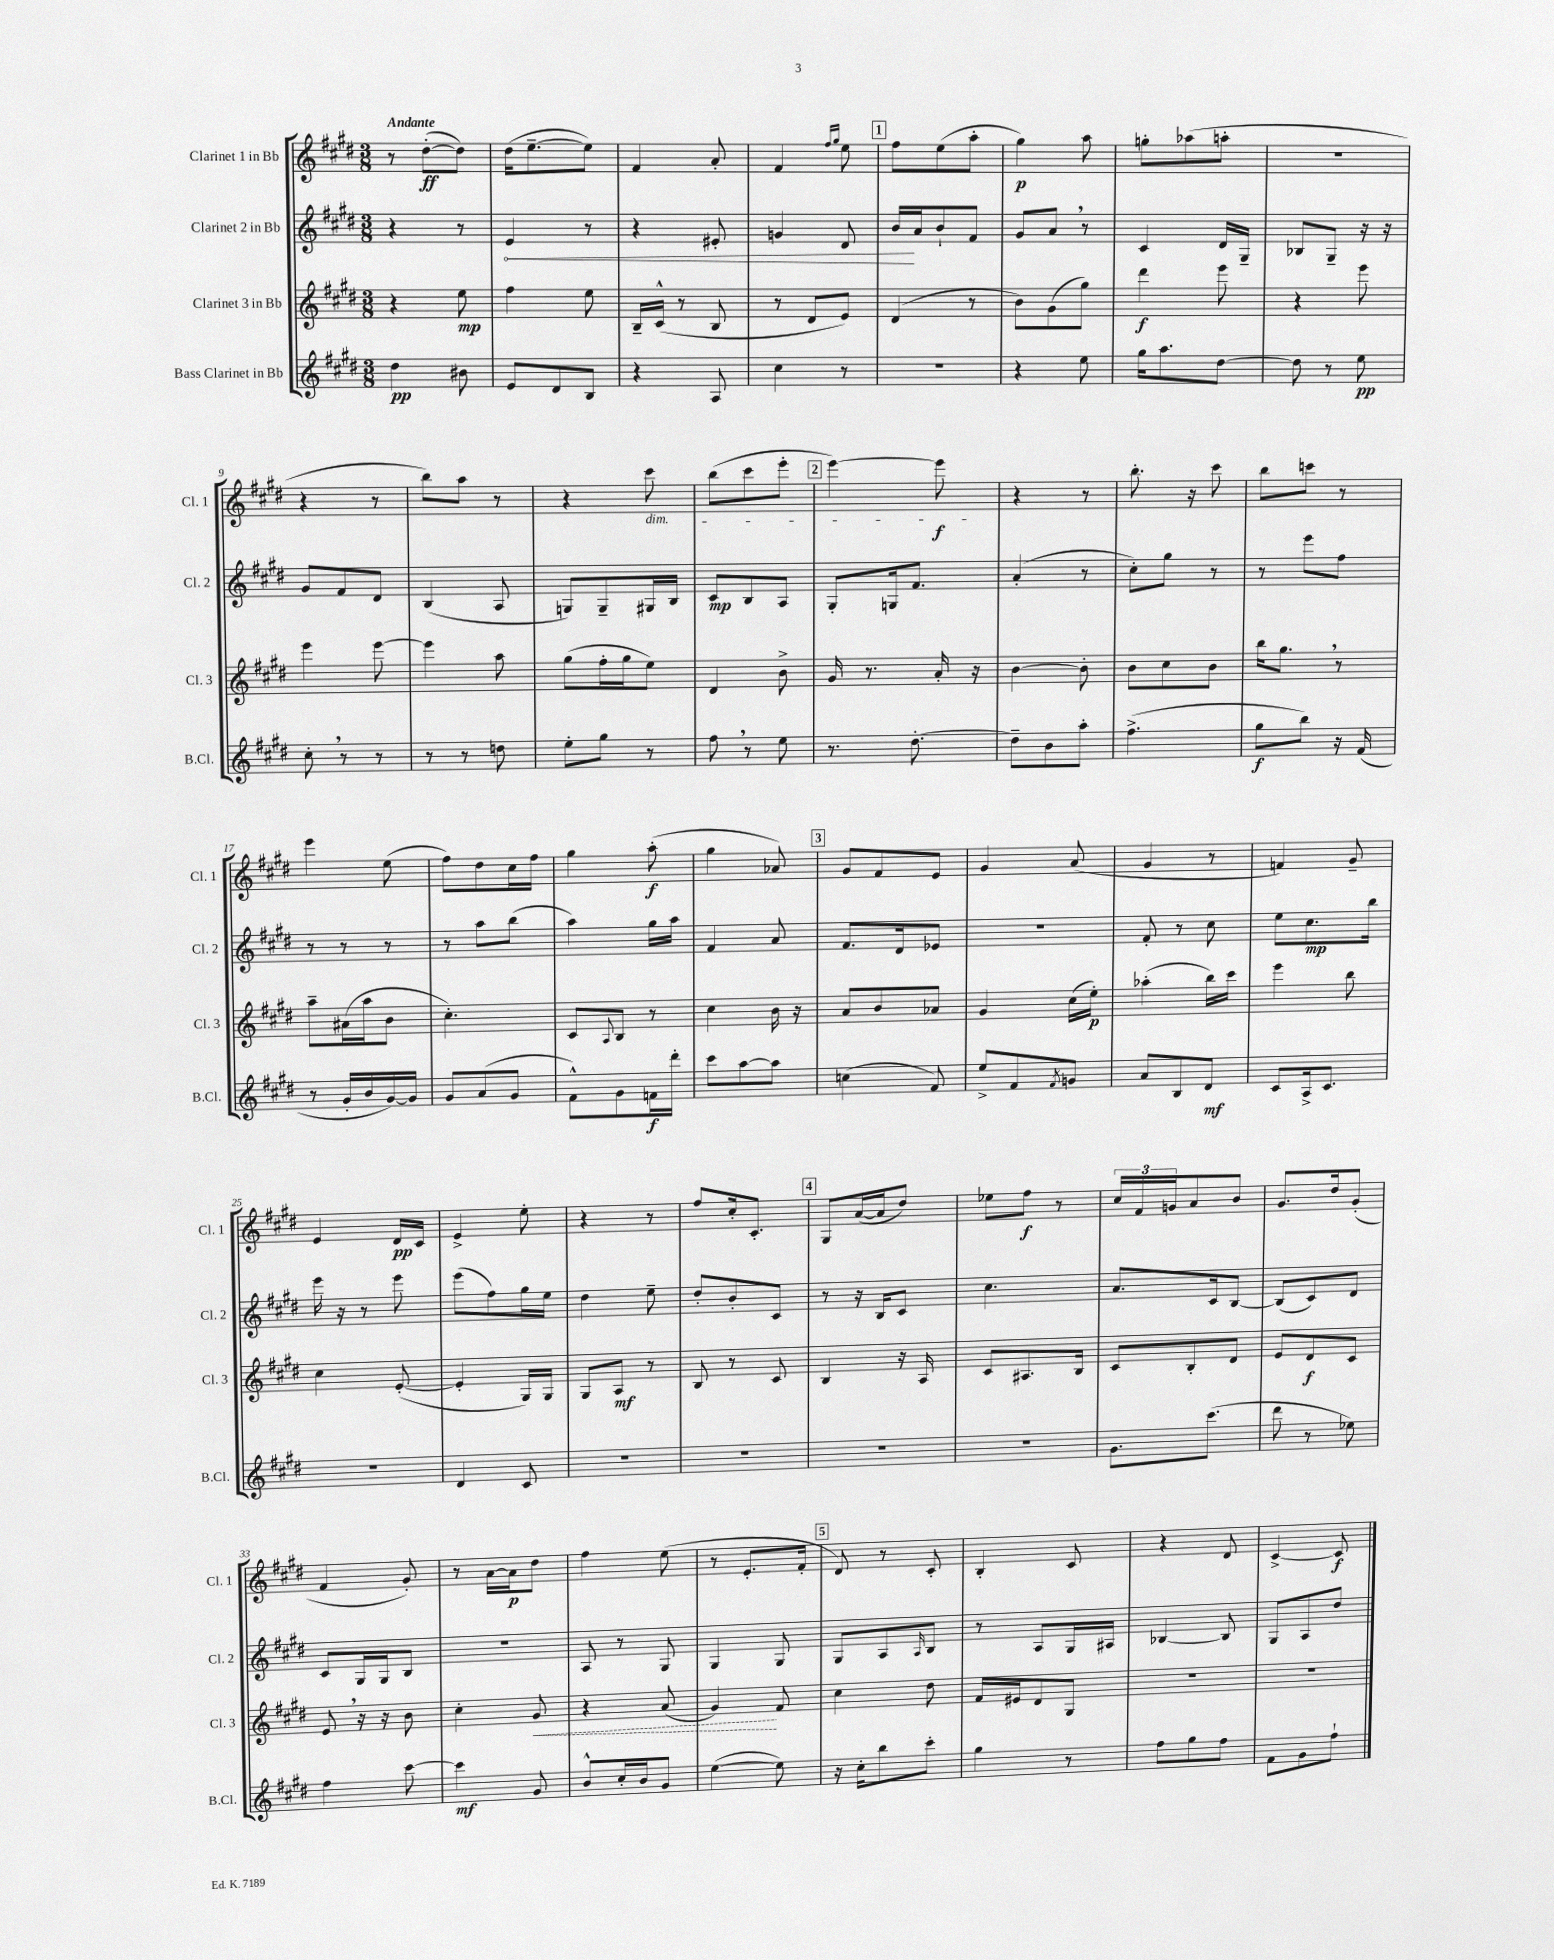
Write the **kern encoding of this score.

**kern	**dynam	**kern	**dynam	**kern	**dynam	**kern	**dynam
*part4	*part4	*part3	*part3	*part2	*part2	*part1	*part1
*staff4	*staff4	*staff3	*staff3	*staff2	*staff2	*staff1	*staff1
*I"Bass Clarinet in Bb	*	*I"Clarinet 3 in Bb	*	*I"Clarinet 2 in Bb	*	*I"Clarinet 1 in Bb	*
*I'B.Cl.	*	*I'Cl. 3	*	*I'Cl. 2	*	*I'Cl. 1	*
*clefG2	*	*clefG2	*	*clefG2	*	*clefG2	*
*k[f#c#g#d#]	*	*k[f#c#g#d#]	*	*k[f#c#g#d#]	*	*k[f#c#g#d#]	*
*M3/8	*	*M3/8	*	*M3/8	*	*M3/8	*
=1	=1	=1	=1	=1	=1	=1	=1
!	!	!	!	!	!	!LO:TX:a:B:t=Andante	!
4dd#\	pp	4r	.	4r	.	8r	.
.	.	.	.	.	.	([8dd#'\L	ff
8b#X\	.	8ee\	mp	8r	.	8dd#\J])	.
=2	=2	=2	=2	=2	=2	=2	=2
!	!	!	!	!	!LO:HP:b	!	!
8e/L	.	4ff#\	.	4e/	<	(16dd#\KL	.
.	.	.	.	.	.	[8.ee~\	.
8d#/	.	.	.	.	.	.	.
8B/J	.	8ee\	.	8r	.	8ee\J])	.
=3	=3	=3	=3	=3	=3	=3	=3
4r	.	16B~/LL	.	4r	.	4f#/	.
.	.	(16c#^^/JJ	.	.	.	.	.
.	.	8r	.	.	.	.	.
8A/	.	8B/	.	8e#X'/	.	8a'/	.
=4	=4	=4	=4	=4	=4	=4	=4
4cc#\	.	8r	.	4gn/	.	4f#/	.
.	.	8d#/L	.	.	.	.	.
.	.	.	.	.	.	16qqff#/LL	.
.	.	.	.	.	.	16qqgg#/JJ	.
8r	.	8e/J)	.	8d#/	.	8ee\	.
!!LO:REH:place=s1:t=1
=5	=5	=5	=5	=5	=5	=5	=5
4.r	.	(4d#/	.	16b/LL	.	8ff#\L	.
.	.	.	.	16a/J	[	.	.
.	.	.	.	8b`/	.	(8ee\	.
.	.	8r	.	8f#/J	.	8aa'\J	.
=6	=6	=6	=6	=6	=6	=6	=6
4r	.	8b\L)	.	8g#/L	.	4gg#\)	p
.	.	(8g#\	.	8a,/J	.	.	.
8ee\	.	8gg#\J)	.	8r	.	8aa\	.
=7	=7	=7	=7	=7	=7	=7	=7
16gg#\KL	.	4ddd#\	f	4c#/	.	8ggn'\L	.
8.aa\	.	.	.	.	.	.	.
.	.	.	.	.	.	(8aa-X\	.
[8dd#\J	.	8eee\	.	16d#/LL	.	8aan'\J	.
.	.	.	.	16G#~/JJ	.	.	.
=8	=8	=8	=8	=8	=8	=8	=8
8dd#\]	.	4r	.	8B-X/L	.	4.r	.
8r	.	.	.	8G#~/J	.	.	.
8ee\	pp	8eee\	.	16r	.	.	.
.	.	.	.	16r	.	.	.
!!LO:LB:g=z
=9	=9	=9	=9	=9	=9	=9	=9
8cc#',\	.	4eee\	.	8g#/L	.	4r	.
8r	.	.	.	8f#/	.	.	.
8r	.	[8eee\	.	8d#/J	.	8r	.
=10	=10	=10	=10	=10	=10	=10	=10
8r	.	4eee\]	.	(4B/	.	8bb\L)	.
8r	.	.	.	.	.	8aa\J	.
8ddn\	.	8aa\	.	8A/	.	8r	.
=11	=11	=11	=11	=11	=11	=11	=11
8ee'\L	.	(8gg#\L	.	8Gn/L)	.	4r	.
8gg#\J	.	16ff#'\L	.	8G~/	.	.	.
.	.	16gg#\J	.	.	.	.	.
!	!	!	!	!	!	!LO:TX:b:i:t=dim.	!
8r	.	8ee\J)	.	16G#X/L	.	8ccc#\	.
.	.	.	.	16B/JJ	.	.	.
=12	=12	=12	=12	=12	=12	=12	=12
8ff#,\	.	4d#/	.	8c#/L	mp	(8bb\L	.
8r	.	.	.	8B/	.	8ccc#\	.
8ee\	.	8b^\	.	8A/J	.	8eee'\J	.
!!LO:REH:place=s1:t=2
=13	=13	=13	=13	=13	=13	=13	=13
8.r	.	16g#/	.	8G#'/L	.	[4eee\)	.
.	.	8.r	.	.	.	.	.
.	.	.	.	16Gn/k	.	.	.
[8.dd#'\	.	.	.	8.f#/J	.	.	.
.	.	16a'/	.	.	.	8eee\]	f
.	.	16r	.	.	.	.	.
=14	=14	=14	=14	=14	=14	=14	=14
8dd#~\L]	.	[4b\	.	(4a'/	.	4r	.
8b\	.	.	.	.	.	.	.
8aa'\J	.	8b'\]	.	8r	.	8r	.
=15	=15	=15	=15	=15	=15	=15	=15
(4.ff#^\	.	8b\L	.	8cc#'\L)	.	8.bb'\	.
.	.	8cc#\	.	8gg#\J	.	.	.
.	.	.	.	.	.	16r	.
.	.	8b\J	.	8r	.	8ccc#\	.
=16	=16	=16	=16	=16	=16	=16	=16
8gg#\L	f	16bb\KL	.	8r	.	8bb\L	.
.	.	8.gg#,\J	.	.	.	.	.
8bb\J)	.	.	.	8eee\L	.	8cccn\J	.
16r	.	8r	.	8ff#\J	.	8r	.
(16f#/	.	.	.	.	.	.	.
!!LO:LB:g=z
=17	=17	=17	=17	=17	=17	=17	=17
8r	.	8aa~\L	.	8r	.	4eee\	.
16g#'/LL	.	(16a#X\L	.	8r	.	.	.
16b/	.	16aa\J	.	.	.	.	.
[16g#/)	.	8b\J	.	8r	.	(8ee\	.
16g#/JJ]	.	.	.	.	.	.	.
=18	=18	=18	=18	=18	=18	=18	=18
8g#/L	.	4.cc#'\)	.	8r	.	8ff#\L)	.
(8a/	.	.	.	8aa\L	.	8dd#\	.
8g#/J	.	.	.	(8bb\J	.	16cc#\L	.
.	.	.	.	.	.	16ff#\JJ	.
=19	=19	=19	=19	=19	=19	=19	=19
8f#^^\L)	.	8c#/L	.	4aa\)	.	4gg#\	.
.	.	8qqA/	.	.	.	.	.
8g#\	.	8B/J	.	.	.	.	.
16fn\L	f	8r	.	16gg#\LL	.	(8aa'\	f
16ddd#'\JJ	.	.	.	16aa\JJ	.	.	.
=20	=20	=20	=20	=20	=20	=20	=20
8ccc#\L	.	4cc#\	.	4f#/	.	4gg#\	.
[8aa\	.	.	.	.	.	.	.
8aa\J]	.	16b\	.	8a/	.	8a-X/)	.
.	.	16r	.	.	.	.	.
!!LO:REH:place=s1:t=3
=21	=21	=21	=21	=21	=21	=21	=21
(4ccn\	.	8a/L	.	8.f#/L	.	8g#/L	.
.	.	8b/	.	.	.	8f#/	.
.	.	.	.	16d#/k	.	.	.
8f#/)	.	8a-X/J	.	8e-X/J	.	8e/J	.
=22	=22	=22	=22	=22	=22	=22	=22
8ee^/L	.	4g#/	.	4.r	.	4g#/	.
8f#/	.	.	.	.	.	.	.
8qf#/	.	.	.	.	.	.	.
8gn/J	.	(16cc#\LL	.	.	.	(8a/	.
.	.	16ee'\JJ)	p	.	.	.	.
=23	=23	=23	=23	=23	=23	=23	=23
8a/L	.	(4aa-X'\	.	8f#'/	.	4g#/	.
8B/	.	.	.	8r	.	.	.
8d#/J	mf	16bb\LL)	.	8cc#\	.	8r	.
.	.	16ccc#\JJ	.	.	.	.	.
=24	=24	=24	=24	=24	=24	=24	=24
8c#/L	.	4eee\	.	8ee\L	.	4fn/)	.
16A^/k	.	.	.	8.cc#\	mp	.	.
8.c#/J	.	.	.	.	.	.	.
.	.	8bb\	.	.	.	8g#~/	.
.	.	.	.	16bb\Jk	.	.	.
!!LO:LB:g=z
=25	=25	=25	=25	=25	=25	=25	=25
4.r	.	4cc#\	.	16eee\	.	4e/	.
.	.	.	.	16r	.	.	.
.	.	.	.	8r	.	.	.
.	.	([8e'/	.	8eee\	.	16d#/LL	pp
.	.	.	.	.	.	16c#/JJ	.
=26	=26	=26	=26	=26	=26	=26	=26
4d#/	.	4e'/]	.	(8eee\L	.	4e^/	.
.	.	.	.	8ff#\)	.	.	.
8c#/	.	16G#/LL)	.	16gg#\L	.	8ee'\	.
.	.	16G#/JJ	.	16ee\JJ	.	.	.
=27	=27	=27	=27	=27	=27	=27	=27
4.r	.	8G#/L	.	4dd#\	.	4r	.
.	.	8A/J	mf	.	.	.	.
.	.	8r	.	8ee~\	.	8r	.
=28	=28	=28	=28	=28	=28	=28	=28
4.r	.	8B/	.	8dd#'/L	.	8ff#/L	.
.	.	8r	.	8b'/	.	16cc#'/k	.
.	.	.	.	.	.	8.c#'/J	.
.	.	8c#/	.	8c#/J	.	.	.
!!LO:REH:place=s1:t=4
=29	=29	=29	=29	=29	=29	=29	=29
4.r	.	4B/	.	8r	.	8G#/L	.
.	.	.	.	16r	.	([16a/L	.
.	.	.	.	16B/KL	.	16a/J]	.
.	.	16r	.	8c#/J	.	8dd#/J)	.
.	.	16A/	.	.	.	.	.
=30	=30	=30	=30	=30	=30	=30	=30
4.r	.	8c#/L	.	4.cc#\	.	8ee-X\L	.
.	.	8.A#X/	.	.	.	8ff#\J	f
.	.	.	.	.	.	8r	.
.	.	16B/Jk	.	.	.	.	.
=31	=31	=31	=31	=31	=31	=31	=31
8.g#\L	.	8c#/L	.	8.a/L	.	24cc#/LL	.
.	.	.	.	.	.	24f#/	.
.	.	.	.	.	.	24gn/J	.
.	.	8B'/	.	.	.	8a/	.
(8.ccc#\J	.	.	.	16c#/k	.	.	.
.	.	8d#/J	.	[8B/J	.	8b/J	.
=32	=32	=32	=32	=32	=32	=32	=32
8ddd#\	.	8e/L	.	(8B/L]	.	8.g#/L	.
8r	.	8d#/	f	8c#/)	.	.	.
.	.	.	.	.	.	16dd#/k	.
8ee-X\)	.	8c#/J	.	8d#/J	.	(8g#'/J	.
!!LO:LB:g=z
=33	=33	=33	=33	=33	=33	=33	=33
4ff#\	.	8e,/	.	8c#/L	.	4f#/	.
.	.	16r	.	16G#/L	.	.	.
.	.	16r	.	16G#/J	.	.	.
[8ccc#\	.	8b\	.	8B/J	.	8g#'/)	.
=34	=34	=34	=34	=34	=34	=34	=34
4ccc#\]	mf	4cc#'\	.	4.r	.	8r	.
.	.	.	.	.	.	[16a\LL	.
.	.	.	.	.	.	16a\J]	p
!	!	!	!LO:HP:b	!	!	!	!
8g#/	.	8g#/	<	.	.	8dd#\J	.
=35	=35	=35	=35	=35	=35	=35	=35
8b^^/L	.	4r	.	8A/	.	4ff#\	.
16cc#'/L	.	.	.	8r	.	.	.
16b/J	.	.	.	.	.	.	.
8g#/J	.	(8a/	.	8G#/	.	(8ee\	.
=36	=36	=36	=36	=36	=36	=36	=36
([4ee\	.	4g#/)	.	4G#/	.	8r	.
.	.	.	.	.	.	8.e'/L	.
8ee\])	.	8f#/	[	8G#/	.	.	.
.	.	.	.	.	.	16f#'/Jk	.
!!LO:REH:place=s1:t=5
=37	=37	=37	=37	=37	=37	=37	=37
16r	.	4cc#\	.	8G#/L	.	8d#/)	.
16cc#'\KL	.	.	.	.	.	.	.
8bb\	.	.	.	8A/	.	8r	.
.	.	.	.	16qqA/	.	.	.
8ccc#'\J	.	8dd#\	.	8B/J	.	8c#'/	.
=38	=38	=38	=38	=38	=38	=38	=38
4gg#\	.	16f#/LL	.	8r	.	4B'/	.
.	.	16e#X/J	.	.	.	.	.
.	.	8d#/	.	8A/L	.	.	.
8r	.	8G#/J	.	16G#/L	.	8c#/	.
.	.	.	.	16A#X/JJ	.	.	.
=39	=39	=39	=39	=39	=39	=39	=39
8ff#\L	.	4.r	.	[4B-X/	.	4r	.
8gg#\	.	.	.	.	.	.	.
8ff#\J	.	.	.	8B-/]	.	8d#/	.
=40	=40	=40	=40	=40	=40	=40	=40
8f#\L	.	4.r	.	8G#/L	.	[4c#^/	.
8g#\	.	.	.	8A/	.	.	.
8ff#`\J	.	.	.	8dd#/J	.	8c#/]	f
==	==	==	==	==	==	==	==
*-	*-	*-	*-	*-	*-	*-	*-
